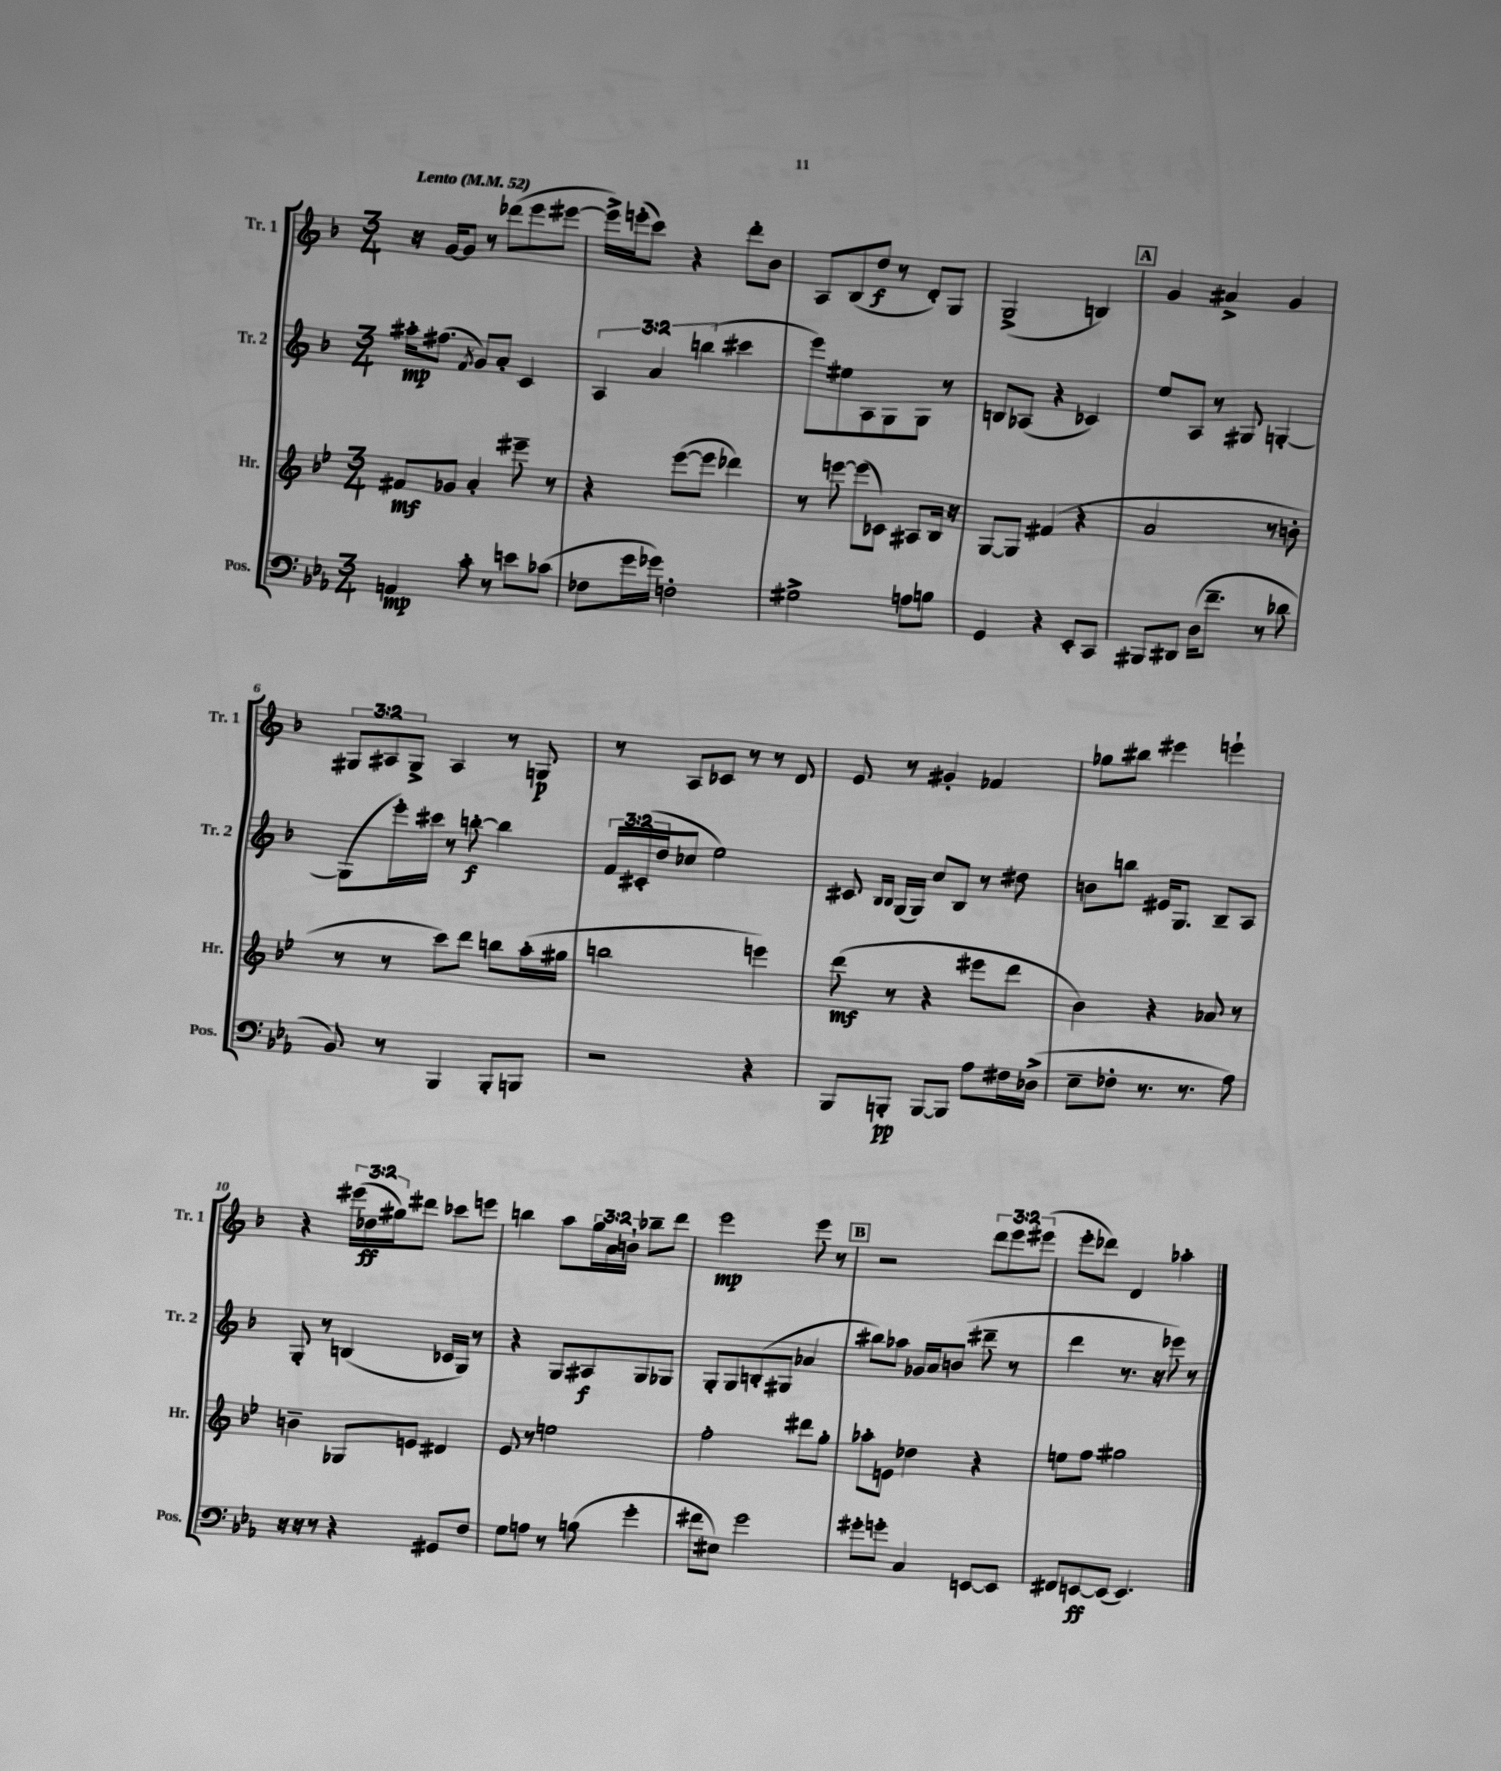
<<
\new StaffGroup <<
\new Staff = "s0" \with { instrumentName = "Tr. 1" shortInstrumentName = "Tr. 1" } {
    \clef treble \key f \major \numericTimeSignature \time 3/4 \override Staff.TupletNumber.text = #tuplet-number::calc-fraction-text \tempo "Lento" 4 = 52
    r16 g'16~ g'8 r8 des'''8( e'''8 eis'''8~ |
    eis'''16->) e'''16-.( c'''8) r4 d'''8-. bes'8 |
    a8 bes8( d''8\f r8 d'8-.) g8 |
    g2->( b4) |
    \mark \markup { \box "A" } g'4 ais'4-> g'4 |
    \tuplet 3/2 { gis8 ais8 gis8-> } ais4 r8 g8\p |
    r8 a8 ces'8 r8 r8 d'8 |
    e'8 r8 gis'4-. fes'4 |
    ges''8 bis''8 eis'''4 e'''4-! |
    r4 \tuplet 3/2 { eis'''16( des''16\ff gis''16) } dis'''8 ces'''8 e'''8 |
    b''4 a''8 \tuplet 3/2 { g''16 a'16 b'16-! } bes''8-- d'''8 |
    e'''2\mp e'''8 r8 |
    \mark \markup { \box "B" } r2 \tuplet 3/2 { d'''8 e'''8 eis'''8( } |
    e'''8-. des'''8) d'4 aes''4-. \bar "|." |
}
\new Staff = "s1" \with { instrumentName = "Tr. 2" shortInstrumentName = "Tr. 2" } {
    \clef treble \key f \major \numericTimeSignature \time 3/4 \override Staff.TupletNumber.text = #tuplet-number::calc-fraction-text
    ais''16-.\mp fis''8.( \acciaccatura { f'8 } g'8) a'8-. c'4 |
    \tuplet 3/2 { a4 a'4 b''4( } cis'''4 |
    e'''8) eis''8 a8 g8 g8 r8 |
    b8 aes8( r4 ces'4) |
    \mark \markup { \box "A" } e''8 a8 r8 gis8 g4~-. |
    g8( e'''16-.) cis'''16 r8 b''8~-.\f b''4 |
    \tuplet 3/2 { f'16 cis'16-.( d''16 } ces''8 e''2) |
    cis'8 \grace { bes16 bes16 } g16( g16) c''8 bes8 r8 dis''8 |
    b'8 b''8 eis'16 g8. bes8-- a8 |
    g8-. r8 b4( ces'16 g16) r8 |
    r4 g8 ais8\f g8 ges8 |
    g8-. g8 b8-.( gis8 aes'4 |
    \mark \markup { \box "B" } bis''8) aes''8 ges'16 a'16 b'8( dis'''8-- r8 |
    d'''4 r8. r16 ees'''8) r8 \bar "|." |
}
\new Staff = "s2" \with { instrumentName = "Hr." shortInstrumentName = "Hr." } {
    \clef treble \key bes \major \numericTimeSignature \time 3/4
    fis'8\mf ges'8 a'4-. eis'''8-- r8 |
    r4 ees'''8~( ees'''8 des'''4) |
    r8 e'''8~ e'''8( ces'8) ais8 bes16 r16 |
    g8~ g8 fis'4( r4 |
    \mark \markup { \box "A" } a'2 r8 b'8-. |
    r8 r8 c'''8) d'''8 b''8 a''16-.( gis''16 |
    b''2 e'''4) |
    d'''8\mf( r8 r4 eis'''8 d'''8 |
    bes'4) r4 aes'8 r8 |
    b'4-- ges8 e'8 dis'4 |
    ees'8 r8 e''2 |
    f''2-. dis'''8 g''8-. |
    \mark \markup { \box "B" } aes''8-. e'8 des''4 r4 |
    e''8 f''8 gis''2 \bar "|." |
}
\new Staff = "s3" \with { instrumentName = "Pos." shortInstrumentName = "Pos." } {
    \clef bass \key ees \major \numericTimeSignature \time 3/4
    a,4\mp c'8-. r8 e'8 ces'8( |
    fes8 g'16 ges'16) f2-. |
    gis2-> a8 b8 |
    g,4 r4 ees,8-. c,8 |
    \mark \markup { \box "A" } bis,,8 dis,8 d16( f'8.-- r8 des'8 |
    bes,8) r8 bes,,4 bes,,8-. b,,8 |
    r2 r4 |
    bes,,8 b,,8-.\pp b,,8~ b,,8 aes8 fis16 des16->( |
    ees8-- fes8-. r8. r8. aes8) |
    r16 r16 r8 r4 gis,8 f8 |
    g8 a8 r8 b8( g'4-. |
    fis'8 eis8) g'2 |
    \mark \markup { \box "B" } gis'8-. g'8-. c4 e,8~ e,8 |
    fis,8 e,8~\ff e,8( e,4.) \bar "|." |
}
>>
>>
